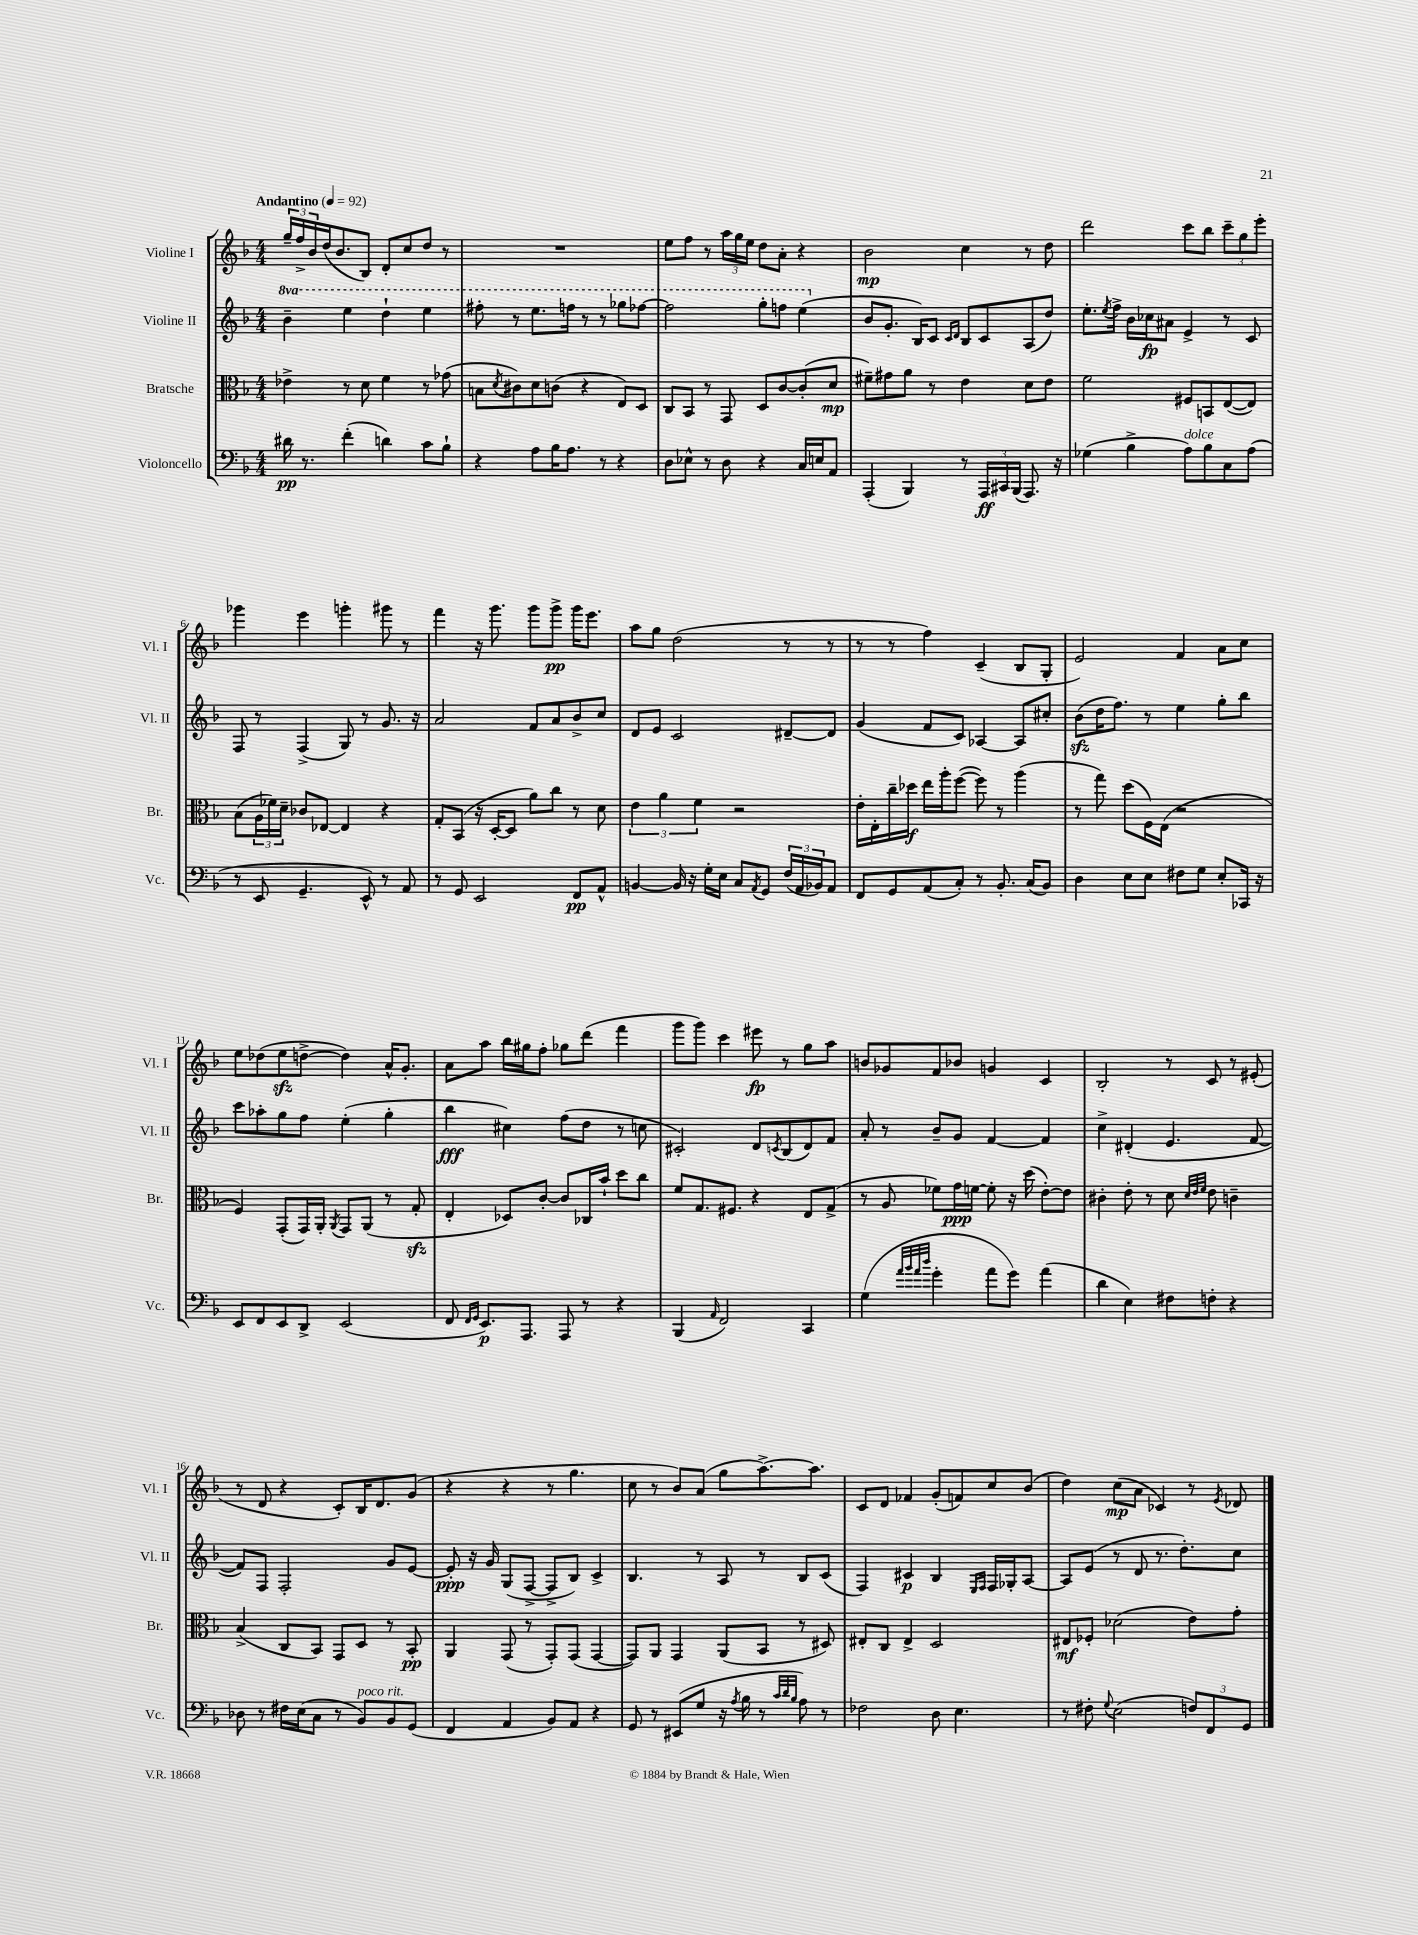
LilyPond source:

<<
\new StaffGroup <<
\new Staff = "s0" \with { instrumentName = "Violine I" shortInstrumentName = "Vl. I" } {
    \clef treble \key f \major \numericTimeSignature \time 4/4 \tempo "Andantino" 4 = 92
    \tuplet 3/2 { g''16-- f''16-> bes'16 } d''16( bes'8. bes8) d'8-. c''8 d''8 r8 |
    R1 |
    e''8 f''8 r8 \tuplet 3/2 { a''16 g''16 e''16 } d''8 a'8-. r4 |
    bes'2\mp c''4 r8 d''8 |
    d'''2 c'''8 bes''8 \tuplet 3/2 { c'''8-- g''8 e'''8-. } |
    ges'''4 e'''4 g'''4-. gis'''8 r8 |
    f'''4 r16 g'''8. g'''8 g'''8->\pp g'''16 e'''8. |
    a''8 g''8 d''2( r8 r8 |
    r8 r8 f''4) c'4--( bes8 g8-. |
    e'2) f'4 a'8 c''8 |
    e''8 des''8( e''8\sfz d''8~-> d''4) a'16-^ g'8.-. |
    a'8 a''8 bes''16 gis''16 f''8-. ges''8 d'''8( f'''4 |
    g'''8 g'''8) c'''4 eis'''8\fp r8 g''8 a''8 |
    b'8 ges'8 f'8 bes'8 g'4 c'4 |
    bes2-. r8 c'8 r8 eis'8-.( |
    r8 d'8 r4 c'8-.) bes16 d'8. g'8( |
    r4 r4 r8 g''4. |
    c''8 r8 bes'8) a'8( g''8 a''8.~->) a''8. |
    c'8 d'8 fes'4 g'8-.( f'8) c''8 bes'8( |
    d''4) c''8\mp( a'8 ces'4) r8 \acciaccatura { e'8 } des'8 \bar "|." |
}
\new Staff = "s1" \with { instrumentName = "Violine II" shortInstrumentName = "Vl. II" } {
    \clef treble \key f \major \numericTimeSignature \time 4/4 \set Staff.ottavationMarkups = #ottavation-simple-ordinals
    \ottava #1 bes''4-- e'''4 d'''4-! e'''4 |
    fis'''8-. r8 e'''8. f'''16 r8 r8 ges'''8 fes'''8~ |
    fes'''2 g'''8-. f'''8 e'''4( \ottava #0 |
    bes'8 g'8.-. bes16) c'8 \grace { c'16 d'16 } bes8 c'8 a8( d''8) |
    e''8.-. \acciaccatura { e''8 } f''16-> bes'16 ces''16\fp ais'8 e'4-> r8 c'8 |
    f8 r8 f4->( g8) r8 g'8. r16 |
    a'2 f'8 a'8 bes'8-> c''8 |
    d'8 e'8 c'2 dis'8~-- dis'8 |
    g'4( f'8 c'8) aes4~ aes8 cis''8-. |
    bes'8\sfz( d''16 f''8.) r8 e''4 g''8-. bes''8 |
    c'''8 aes''8-. g''8 f''8 e''4-.( g''4-. |
    bes''4\fff cis''4) f''8( d''8 r8 c''8 |
    cis'2-.) d'8 \acciaccatura { c'8 } bes8( d'8) f'8 |
    a'8-. r8 bes'8-- g'8 f'4~ f'4 |
    c''4-> dis'4-.( e'4. f'8~ |
    f'8) f8 f2-. g'8 e'8~ |
    e'8-.\ppp r16 g'16 g8( f8~-> f8-> bes8) c'4-> |
    bes4. r8 a8 r8 bes8 c'8( |
    f4) cis'4\p bes4 \grace { e16 f16 } f16 ges16-. a8~ |
    a8 e'8( r8 d'8 r8. d''8.-.) c''8 \bar "|." |
}
\new Staff = "s2" \with { instrumentName = "Bratsche" shortInstrumentName = "Br." } {
    \clef alto \key f \major \numericTimeSignature \time 4/4
    ees'4-> r8 d'8 f'4 r8 ges'8( |
    b8 \acciaccatura { d'8 } cis'8) d'8 c'8( r4 e8) d8 |
    c8 bes,8 r8 g,8 d8 c'8~ c'8-.( d'8\mp |
    fis'8--) gis'8 a'8 r8 e'4 d'8 e'8 |
    f'2 fis8 b,8 e8~( e8) |
    bes8( \tuplet 3/2 { a16 fes'16) d'16-- } ces'8 ees8~ ees4 r4 |
    g8-. bes,8( r16 d16~-. d8 a'8) c''8 r8 d'8 |
    \tuplet 3/2 { e'4 a'4 f'4 } r2 |
    e'16-. e16-. c''16-- des''16\f e''16 a''16-. f''8~( f''8) r8 a''4( |
    r8 g''8) d''8( f16) e16( r2 |
    f4) g,8-.( g,16) a,16-. \acciaccatura { a,8 } g,8 a,8( r8 g8-.\sfz |
    e4-. des8) c'8~-. c'8 ces16 bes'16-! d''8 c''8 |
    f'8 g8. fis8. r4 e8 g8->( |
    r8 a8 fes'8) g'16\ppp f'16~ f'8-. r16 d''16( e'8~-.) e'8 |
    cis'4-. e'8-. r8 d'8 \grace { d'32 e'32 f'32 } e'8 c'4-- |
    bes4->( c8 bes,8) g,8 d8 r8 bes,8-.\pp |
    a,4 g,8( r8 g,8-.) g,8( g,4~ |
    g,8) a,8 g,4 a,8( bes,8 r8 dis8) |
    eis8-. c8 eis4-> d2 |
    eis8\mf fes8-. des'2( e'8) g'8-. \bar "|." |
}
\new Staff = "s3" \with { instrumentName = "Violoncello" shortInstrumentName = "Vc." } {
    \clef bass \key f \major \numericTimeSignature \time 4/4
    dis'16\pp r8. f'4-.( d'4) c'8 bes8-! |
    r4 a8 bes16 a8. r8 r4 |
    d8 ees8-^ r8 d8 r4 c16 e16 a,8 |
    a,,4-.( bes,,4) r8 \tuplet 3/2 { a,,16\ff cis,16 bes,,16( } a,,8.) r16 |
    ges4( bes4-> a8^\markup { \italic "dolce" }) bes8 c8 a8( |
    r8 e,8 g,4.-- e,8-^) r8 a,8 |
    r8 g,8 e,2 f,8\pp a,8-^ |
    b,4~ b,16 r16 g16-. e16 c8 \acciaccatura { a,8 } g,8 \tuplet 3/2 { f16( a,16 bes,16) } a,8 |
    f,8 g,8 a,8( c8-.) r8 bes,8.-. c16( bes,8) |
    d4 e8 e8 fis8 g8 e8-. ces,16 r16 |
    e,8 f,8 e,8 d,8-> e,2( |
    f,8 \grace { f,16 g,16 } e,8.\p) a,,8. a,,8 r8 r4 |
    bes,,4( \grace { a,16 } f,2) c,4 |
    g4( \grace { a'32 bes'32 a'32 d''32 } g'4-. a'8 g'8) a'4( |
    d'4 e4) fis8 f8-. r4 |
    des8 r8 fis16 e16( c8 r8 bes,8^\markup { \italic "poco rit." }) bes,8 g,8( |
    f,4 a,4 bes,8) a,8 r4 |
    g,8 r8 eis,8( g8 r16 \acciaccatura { a8 } bes16 r8 \grace { c'32 d'32 bes32 } a8) r8 |
    fes2 d8 e4. |
    r8 fis8-. \appoggiatura { g8 } e2( \tuplet 3/2 { f8) f,8 g,8 } \bar "|." |
}
>>
>>
